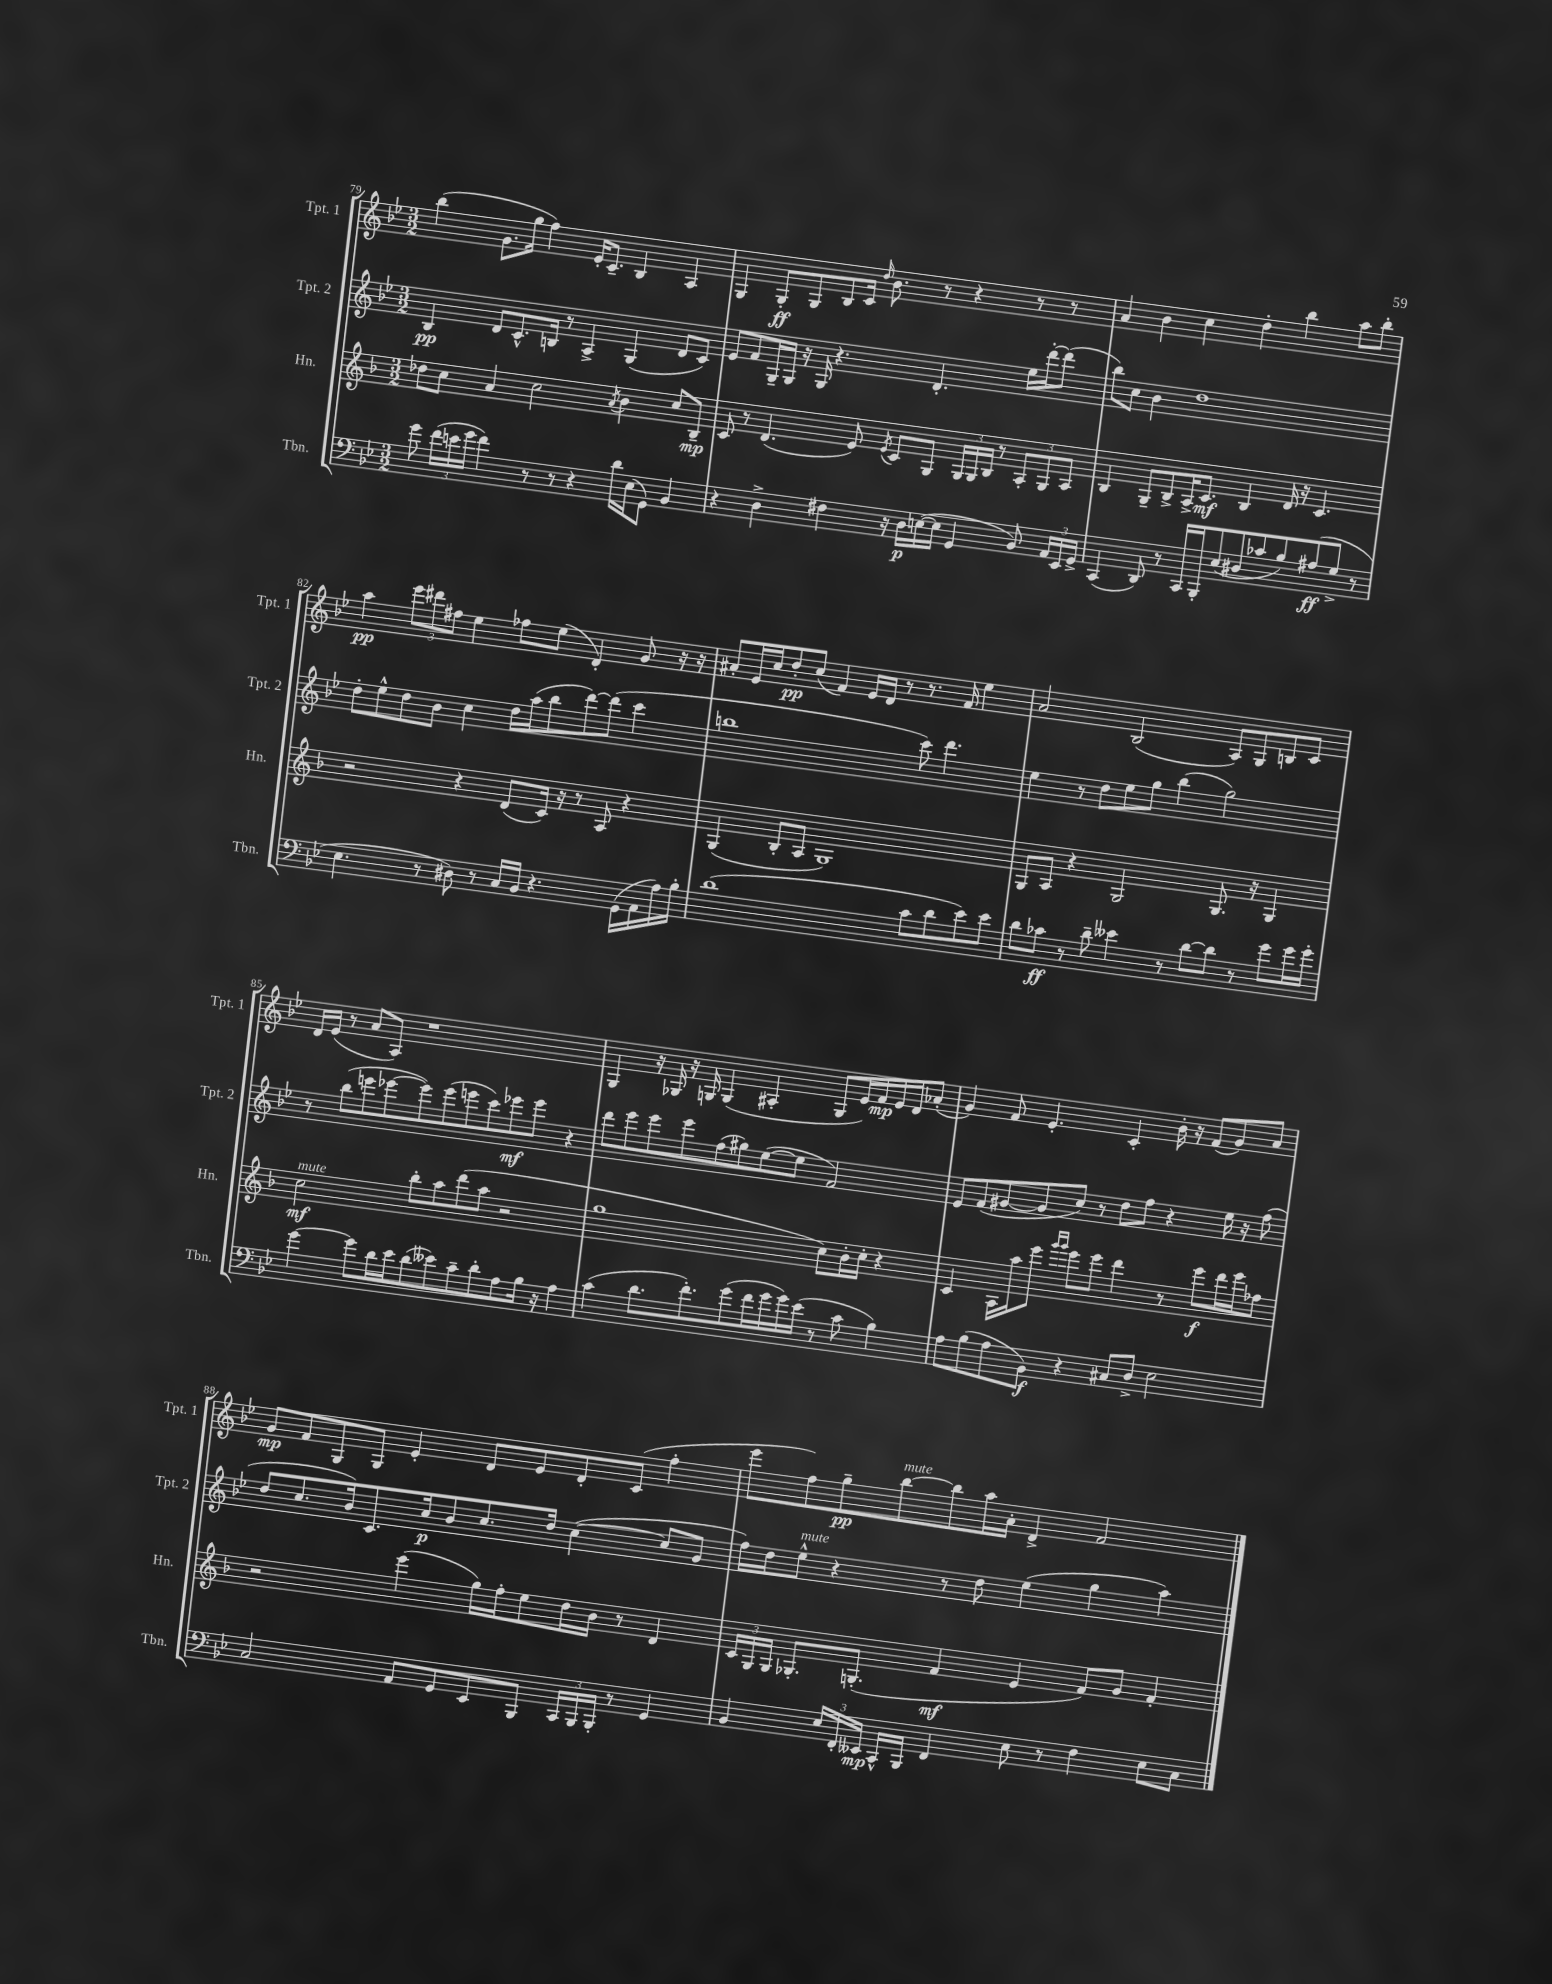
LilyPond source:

<<
\new StaffGroup <<
\new Staff = "s0" \with { instrumentName = "Tpt. 1" shortInstrumentName = "Tpt. 1" } {
    \clef treble \key bes \major \numericTimeSignature \time 3/2
    \autoBeamOff bes''4( g'8.[ g''16] f''4) ees'16[-. c'8.]-- bes4 a4 |
    g4 g8[-.\ff g8 bes8 c'16] \grace { d''16 } bes'8. r8 r4 r8 r8 |
    a'4 bes'4 c''4 d''4-. bes''4 a''8[ bes''8]-. |
    a''4\pp \tuplet 3/2 { ees'''8[ dis'''8 fis''8] } ees''4 fes''8[ ees''8]( d'4-.) g'8 r16 r16 |
    ais'8[-. ees'16 c''16 d''8-.\pp c''8]( f'4) ees'16[ d'16] r8 r8. f'16 ees''4 |
    a'2 bes2( a8[) g8 b8 c'8] |
    d'16[ ees'16]( r8 a'8[ a8]) r1 |
    g4 r16 ges16 r16 g16 g4( ais4-. g8[ ees'16) f'16\mp ees'16 d'16 aes'8]-.( |
    g'4) f'8 ees'4.-. c'4-. bes'16-. r16 f'8[( g'8) a'8] |
    g'8[\mp f'8 g8 g8] ees'4-. d'8[ ees'8 d'8-. c'8]( f''4-. |
    ees'''8[ f''8) g''8--\pp bes''8~^\markup { \italic "mute" } bes''8 a''16 a'16]-. d'4-> f'2 \bar "|." |
}
\new Staff = "s1" \with { instrumentName = "Tpt. 2" shortInstrumentName = "Tpt. 2" } {
    \clef treble \key bes \major \numericTimeSignature \time 3/2
    \autoBeamOff bes4\pp d'8[ c'8.-^ b16] r8 a4-> g4( d'8[ c'8]) |
    ees'8[ f'8 g16-- g16] r16 g16 r4. d'4.-. ees''16[ d'''16~-. d'''8]( |
    bes''8[) c''8] bes'4 d''1 |
    d''8[-. ees''8-^ d''8 bes'8] c''4 d''16[ a''16( bes''8 d'''8~) d'''8]( c'''4 |
    b''1 c'''8) d'''4. |
    ees''4 r8 d''8[ ees''8 g''8] bes''4( g''2) |
    r8 bes''8[( e'''8 ees'''8~ ees'''8) ees'''8( e'''8 c'''8) ees'''8\mf ees'''8] r4 |
    d'''8[ ees'''8 ees'''8 ees'''8 f''8( gis''8) ees''8~( ees''8] f'2) |
    ees'8[ f'8( gis'8~ gis'8 c''8]) r8 d''8[ f''8] r4 ees''16 r16 f''8( |
    d''8[ c''8. bes'16) c'8. c''16\p bes'8 c''8. d''16] c''4~( c''8[ g'8] |
    f''16[) d''16 ees''8]-^^\markup { \italic "mute" } r4 r8 d''8 ees''4( g''4 a''4) \bar "|." |
}
\new Staff = "s2" \with { instrumentName = "Hn." shortInstrumentName = "Hn." } {
    \clef treble \key f \major \numericTimeSignature \time 3/2
    \autoBeamOff des''8[ c''8] a'4 c''2 \acciaccatura { a'8 } bes'4 c''8[ bes8]--\mp |
    c'8 r8 d'4.( e'8) \acciaccatura { e'8 } c'8[ g8] \tuplet 3/2 { g16[ g16 bes16] } r8 \tuplet 3/2 { a8[-. g8 a8] } |
    bes4 g8[-- bes8-> a16-> c'8.]\mf bes4 d'16 r16 c'4. |
    r2 r4 d'8[( c'16]) r16 r8 a8 r4 |
    g4( bes8[-. a8] g1) |
    g8[ a8] r4 g2 g8. r16 g4 |
    c''2\mf^\markup { \italic "mute" } bes''8[-. a''8 d'''8( a''8] r2 |
    g''1 c''8[) bes'16-. c''16]-. r4 |
    c'4 a16[ a''16 e'''8] \grace { g'''16[ g'''16] } e'''8[ e'''8] d'''4 r8 e'''8[\f d'''16 e'''16 fes''8] |
    r2 e'''4( g''16[) f''16-. e''8 d''16 bes'16] r8 d'4 |
    \tuplet 3/2 { c'16[ g16 g16] } ges8.[-. g8.]-.( f'4\mf e'4 f'8[) g'8] f'4-. \bar "|." |
}
\new Staff = "s3" \with { instrumentName = "Tbn." shortInstrumentName = "Tbn." } {
    \clef bass \key bes \major \numericTimeSignature \time 3/2
    \autoBeamOff g'8 \tuplet 3/2 { f'16[( e'16 g'16] } f'4) r8 r8 r4 d'16[ ees16( g,8]) bes,4 |
    r4 d4-> fis4 r16 d16[\p e16~( e16] g,4 bes,8) \tuplet 3/2 { a,16[ ees,16 g,16]-> } |
    c,4( d,8) r8 c,16[ bes,,16-. ees8( dis8 ces'8 bes8) ais8\ff( g8]-> r8 |
    ees4. r8 dis8) r8 c16[ bes,16] r4. g,16[( a,16 a16) bes16]-. |
    d'1( c'8[ d'8 ees'8) ees'8] |
    d'8[ ces'8]\ff r8 d'8-- eeses'4 r8 d'8[~ d'8] r8 g'8[ g'16 g'16]-. |
    g'4~ g'8[ d'16 ees'16 d'8( eeses'8) c'8-- d'8-. a8 bes16] r16 a4 |
    c'4( d'8.[ f'8.-.) g'8( f'16 g'16 g'16) ees'16]( r8 c'8 bes4) |
    a8[ bes8( a8 bes,8]\f) r4 cis8[ d8]-> ees2 |
    c2 a,8[ g,8 ees,8 bes,,8] \tuplet 3/2 { c,16[ bes,,16 bes,,16]-. } r8 g,4 |
    bes,4 \tuplet 3/2 { ees16[ f,16-. eeses,16]\mp } c,16[-^ bes,,16] f,4 ees8 r8 f4 ees8[ c8] \bar "|." |
}
>>
>>
\layout { \context { \Score currentBarNumber = #79 } }
